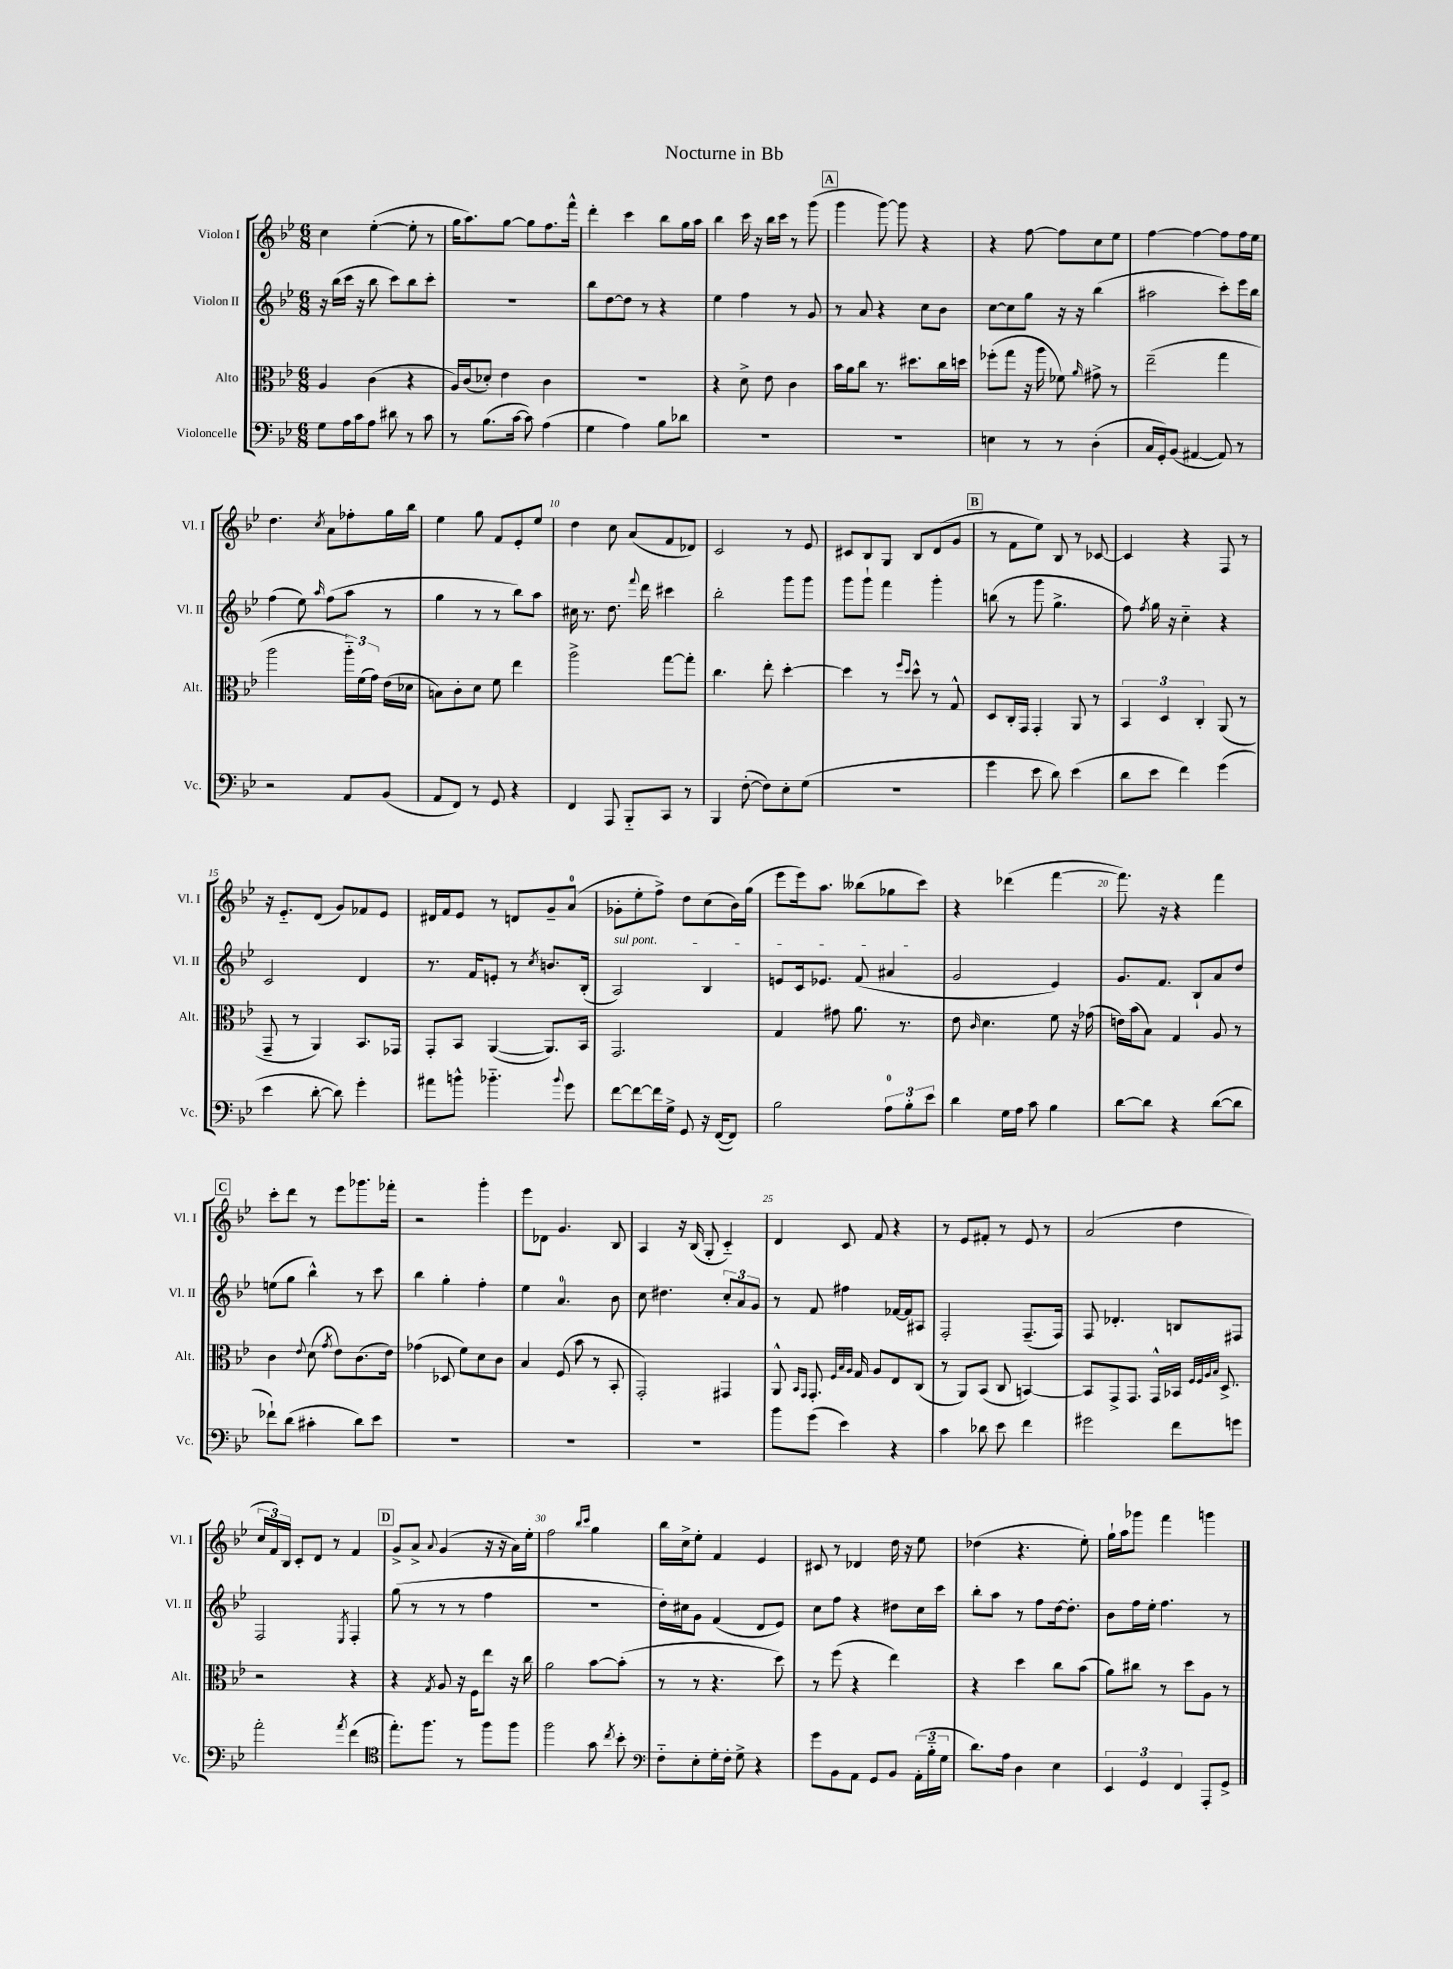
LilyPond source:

\header { title = "Nocturne in Bb" }
<<
\new StaffGroup <<
\new Staff = "s0" \with { instrumentName = "Violon I" shortInstrumentName = "Vl. I" } {
    \clef treble \key bes \major \numericTimeSignature \time 6/8
    \autoBeamOff c''4 ees''4~-.( ees''8-. r8 |
    g''16[ a''8.) g''8]~ g''8[ f''8. f'''16]-^ |
    d'''4-. c'''4 bes''8[ g''16 a''16] |
    bes''4 c'''16 r16 bes''16[ c'''16] r8 g'''8( |
    \mark \markup { \box "A" } g'''4 g'''8~) g'''8 r4 |
    r4 f''8~ f''8[ c''8 ees''8] |
    f''4~ f''4~ f''8[ f''16 ees''16] |
    d''4. \acciaccatura { c''8 } a'8[ fes''8-. g''16 bes''16] |
    ees''4 g''8 f'8[ ees'8-. ees''8] |
    d''4 c''8 a'8[( f'8 des'8]) |
    c'2 r8 ees'8 |
    cis'8[ bes8 g8] bes8[ d'8( g'8] |
    \mark \markup { \box "B" } r8 f'8[ ees''8]) bes8 r8 ces'8~ |
    ces'4 r4 f8 r8 |
    r16 ees'8.[-_ d'8]( g'8[) fes'8 ees'8] |
    dis'16[ f'16 ees'8] r8 d'8[ g'8-- a'8]-0( |
    ges'8[-. ees''8-. f''8]->) d''8[ c''8( bes'16) g''16]( |
    ees'''8[ ees'''16) a''8.] beses''8[( ges''8 c'''8]) |
    r4 des'''4( f'''4~ |
    f'''8.) r16 r4 f'''4 |
    \mark \markup { \box "C" } c'''8[-. d'''8] r8 ees'''8[ ges'''8. fes'''16]-. |
    r2 g'''4-. |
    ees'''8[ des'8] g'4. bes8 |
    a4 r16 bes16( g8-. c'4-_) |
    d'4 c'8 f'8 r4 |
    r8 ees'8[ fis'8]-. r8 ees'8 r8 |
    a'2( d''4 |
    \tuplet 3/2 { c''16[ f'16) bes16] } c'8[-. d'8] r8 f'4 |
    \mark \markup { \box "D" } g'8[-> a'8]-> \appoggiatura { a'8 } g'4( r16 r16 a'16[) ees''16]-. |
    f''2 \grace { bes''16[ c'''16] } g''4 |
    bes''16[ c''16-> ees''8]-. f'4 ees'4 |
    cis'8 r8 des'4 d''16 r16 ees''8 |
    des''4( r4. ees''8-.) |
    g''16[-! a''16 ges'''8] f'''4 g'''4 \bar "|." |
}
\new Staff = "s1" \with { instrumentName = "Violon II" shortInstrumentName = "Vl. II" } {
    \clef treble \key bes \major \numericTimeSignature \time 6/8
    \autoBeamOff r16 bes''16[( c'''16] r16 bes''8 c'''8[) bes''8 c'''8]-. |
    R2. |
    bes''8[ d''8~ d''8] r8 r4 |
    ees''4 f''4 r8 g'8 |
    \mark \markup { \box "A" } r8 a'8 r4 c''8[ bes'8] |
    c''8[~ c''8 g''8] r16 r16 bes''4( |
    ais''2 c'''8[-.) ees'''16 bes''16] |
    f''4( ees''8) \grace { a''16 } f''8[( a''8] r8 |
    g''4 r8 r8 bes''8[) a''8] |
    cis''16 r8. d''8. \appoggiatura { f'''8 } d'''16 cis'''4 |
    bes''2-. g'''8[ g'''8] |
    g'''8[ g'''8]-! f'''4 g'''4-. |
    \mark \markup { \box "B" } b''8( r8 g'''8 g''4.-> |
    f''8) \acciaccatura { f''8 } g''16 r16 c''4-_ r4 |
    c'2 d'4 |
    r8. f'16[ e'8]-. r8 \acciaccatura { c''8 } b'8.[ bes16]-.( |
    \once \override TextSpanner.bound-details.left.text = \markup { \italic "sul pont." } a2\startTextSpan) bes4 |
    e'8[ c'16 ees'8.] f'8( ais'4\stopTextSpan |
    g'2 ees'4) |
    g'8.[ f'8.] bes8[-! a'8 d''8] |
    \mark \markup { \box "C" } e''8[( g''8] bes''4-^) r8 c'''8 |
    bes''4 g''4-. f''4-. |
    ees''4 a'4.-0 bes'8 |
    c''8 dis''4. \tuplet 3/2 { c''8[-. a'8 g'8] } |
    r8 f'8 fis''4 fes'16[~ fes'16 ais8] |
    f2-. f8.[--( f16]) |
    f8 des'4.-. b8[ fis8] |
    f2 \acciaccatura { ees8 } f4-. |
    \mark \markup { \box "D" } g''8( r8 r8 r8 f''4 |
    R2. |
    d''16[-.) cis''16 g'8] f'4( d'8[ ees'8]) |
    c''8[ f''8] r4 dis''8[ c''16 c'''16] |
    bes''8[-. a''8] r8 f''8[ d''16~ d''8.]-. |
    bes'8[ f''16 ees''16]-. f''4. r8 \bar "|." |
}
\new Staff = "s2" \with { instrumentName = "Alto" shortInstrumentName = "Alt." } {
    \clef alto \key bes \major \numericTimeSignature \time 6/8
    \autoBeamOff a4 c'4( r4 |
    a16[) c'16( des'8]-.) ees'4 c'4 |
    R2. |
    r4 d'8-> ees'8 c'4 |
    \mark \markup { \box "A" } bes'16[ a'16 c''8] r8. dis''8.[ c''16 d''16] |
    fes''8[-.( g''8] r16 a''16 fes'8) \grace { a'16 } gis'8-> r8 |
    ees''2--( g''4 |
    a''2 \tuplet 3/2 { a''16[-_) f'16( g'16]) } ees'16[( des'16] |
    b8[) c'8-. d'8] f'8 ees''4 |
    a''2-> g''8[~ g''8]-. |
    c''4. ees''8-. d''4~-. |
    d''4 r8 \grace { f''16[ d''16] } d''8-^ r8 g8-^ |
    \mark \markup { \box "B" } d8[ c16-. g,16] g,4-. a,8 r8 |
    \tuplet 3/2 { bes,4 d4 c4-. } a,8( r8 |
    g,8-- r8 a,4) bes,8.[ ges,16] |
    g,8[-. bes,8] a,4~( a,8.[) bes,16] |
    g,2. |
    g4 gis'8 a'8. r8. |
    ees'8 \grace { c'16 } d'4. f'8 r16 ges'16( |
    e'16[) bes'16( bes8]) g4 a8 r8 |
    \mark \markup { \box "C" } c'4 \appoggiatura { ees'8 } d'8( \acciaccatura { g'8 } ees'8[) c'8.( ees'16]) |
    ges'4( des8 f'8[) d'8 c'8] |
    bes4 f8( bes'8 r8 bes,8-. |
    g,2-.) gis,4 |
    a,8-^ \grace { bes,16[ g,16] } g,8.-. \grace { f32[ bes32 a32] } g16 a8[ ees8 c8]( |
    r8 a,8[) bes,8]( c8 b,4~) |
    b,8[ g,8-> g,8.] g,16[-^ bes,16] \grace { f32[ f32 a32 bes32] } d8.-> |
    r2 r4 |
    \mark \markup { \box "D" } r4 \acciaccatura { g8 } a8 r16 f16[ ees''8] r16 c''16 |
    a'2 bes'8[~ bes'8]-.( |
    r8 r8 r4. d''8) |
    r8 f''8( r4 ees''4) |
    r4 d''4 c''8[ bes'8]( |
    a'8[) cis''8] r8 d''8[ a8] r8 \bar "|." |
}
\new Staff = "s3" \with { instrumentName = "Violoncelle" shortInstrumentName = "Vc." } {
    \clef bass \key bes \major \numericTimeSignature \time 6/8
    \autoBeamOff g8[ a16 c'16 a8] dis'8 r8 c'8 |
    r8 bes8.[( c'16]~ c'8) a4( |
    g4 a4) bes8[ des'8] |
    R2. |
    \mark \markup { \box "A" } R2. |
    e4 r8 r8 d4-.( |
    c16[ g,16-.) bes,8]( ais,4~ ais,8) r8 |
    r2 a,8[ bes,8]( |
    a,8[ f,8]) r8 g,8 r4 |
    f,4 a,,8 bes,,8[-_ c,8] r8 |
    bes,,4 f8~-.( f8[) ees8-. g8]( |
    R2. |
    \mark \markup { \box "B" } g'4 ees'8 d'8) ees'4( |
    d'8[ ees'8] f'4) g'4( |
    ees'4 d'8~-. d'8) g'4-. |
    ais'8[ b'8]-^ bes'4.-_ \appoggiatura { bes'8 } g'8 |
    f'8[~ f'8~ f'16 g16]-> g,8 r16 f,16[~( f,8]) |
    bes2 \tuplet 3/2 { a8[-0 bes8-. ees'8] } |
    d'4 g16[ a16] c'8 bes4 |
    d'8[~ d'8] r4 d'8[~( d'8] |
    \mark \markup { \box "C" } fes'8[-!) d'8]( cis'4-. d'8[) ees'8] |
    R2. |
    R2. |
    R2. |
    bes'8[ g'8]( ees'4) r4 |
    c'4 des'8 ees'8 f'4 |
    gis'2 f'8[ g'8] |
    a'2-. \acciaccatura { a'8 } f'4( |
    \mark \markup { \box "D" } \clef tenor ees''8.[-.) f''8.] r8 f''8[ f''8] |
    f''2 g'8 \acciaccatura { c''8 } bes'8-. |
    \clef bass f8[-_ ees8-. g16-. f16]-. g8-> r4 |
    g'8[ bes,8 a,8] g,8[ bes,8] \tuplet 3/2 { a,16[-.( bes16-_ g16] } |
    d'8.[) a16] d4 ees4 |
    \tuplet 3/2 { ees,4 g,4 f,4 } a,,8[-. g,8]-> \bar "|." |
}
>>
>>
\layout { \context { \Score \override BarNumber.break-visibility = ##(#f #t #t) barNumberVisibility = #(every-nth-bar-number-visible 5) } }
